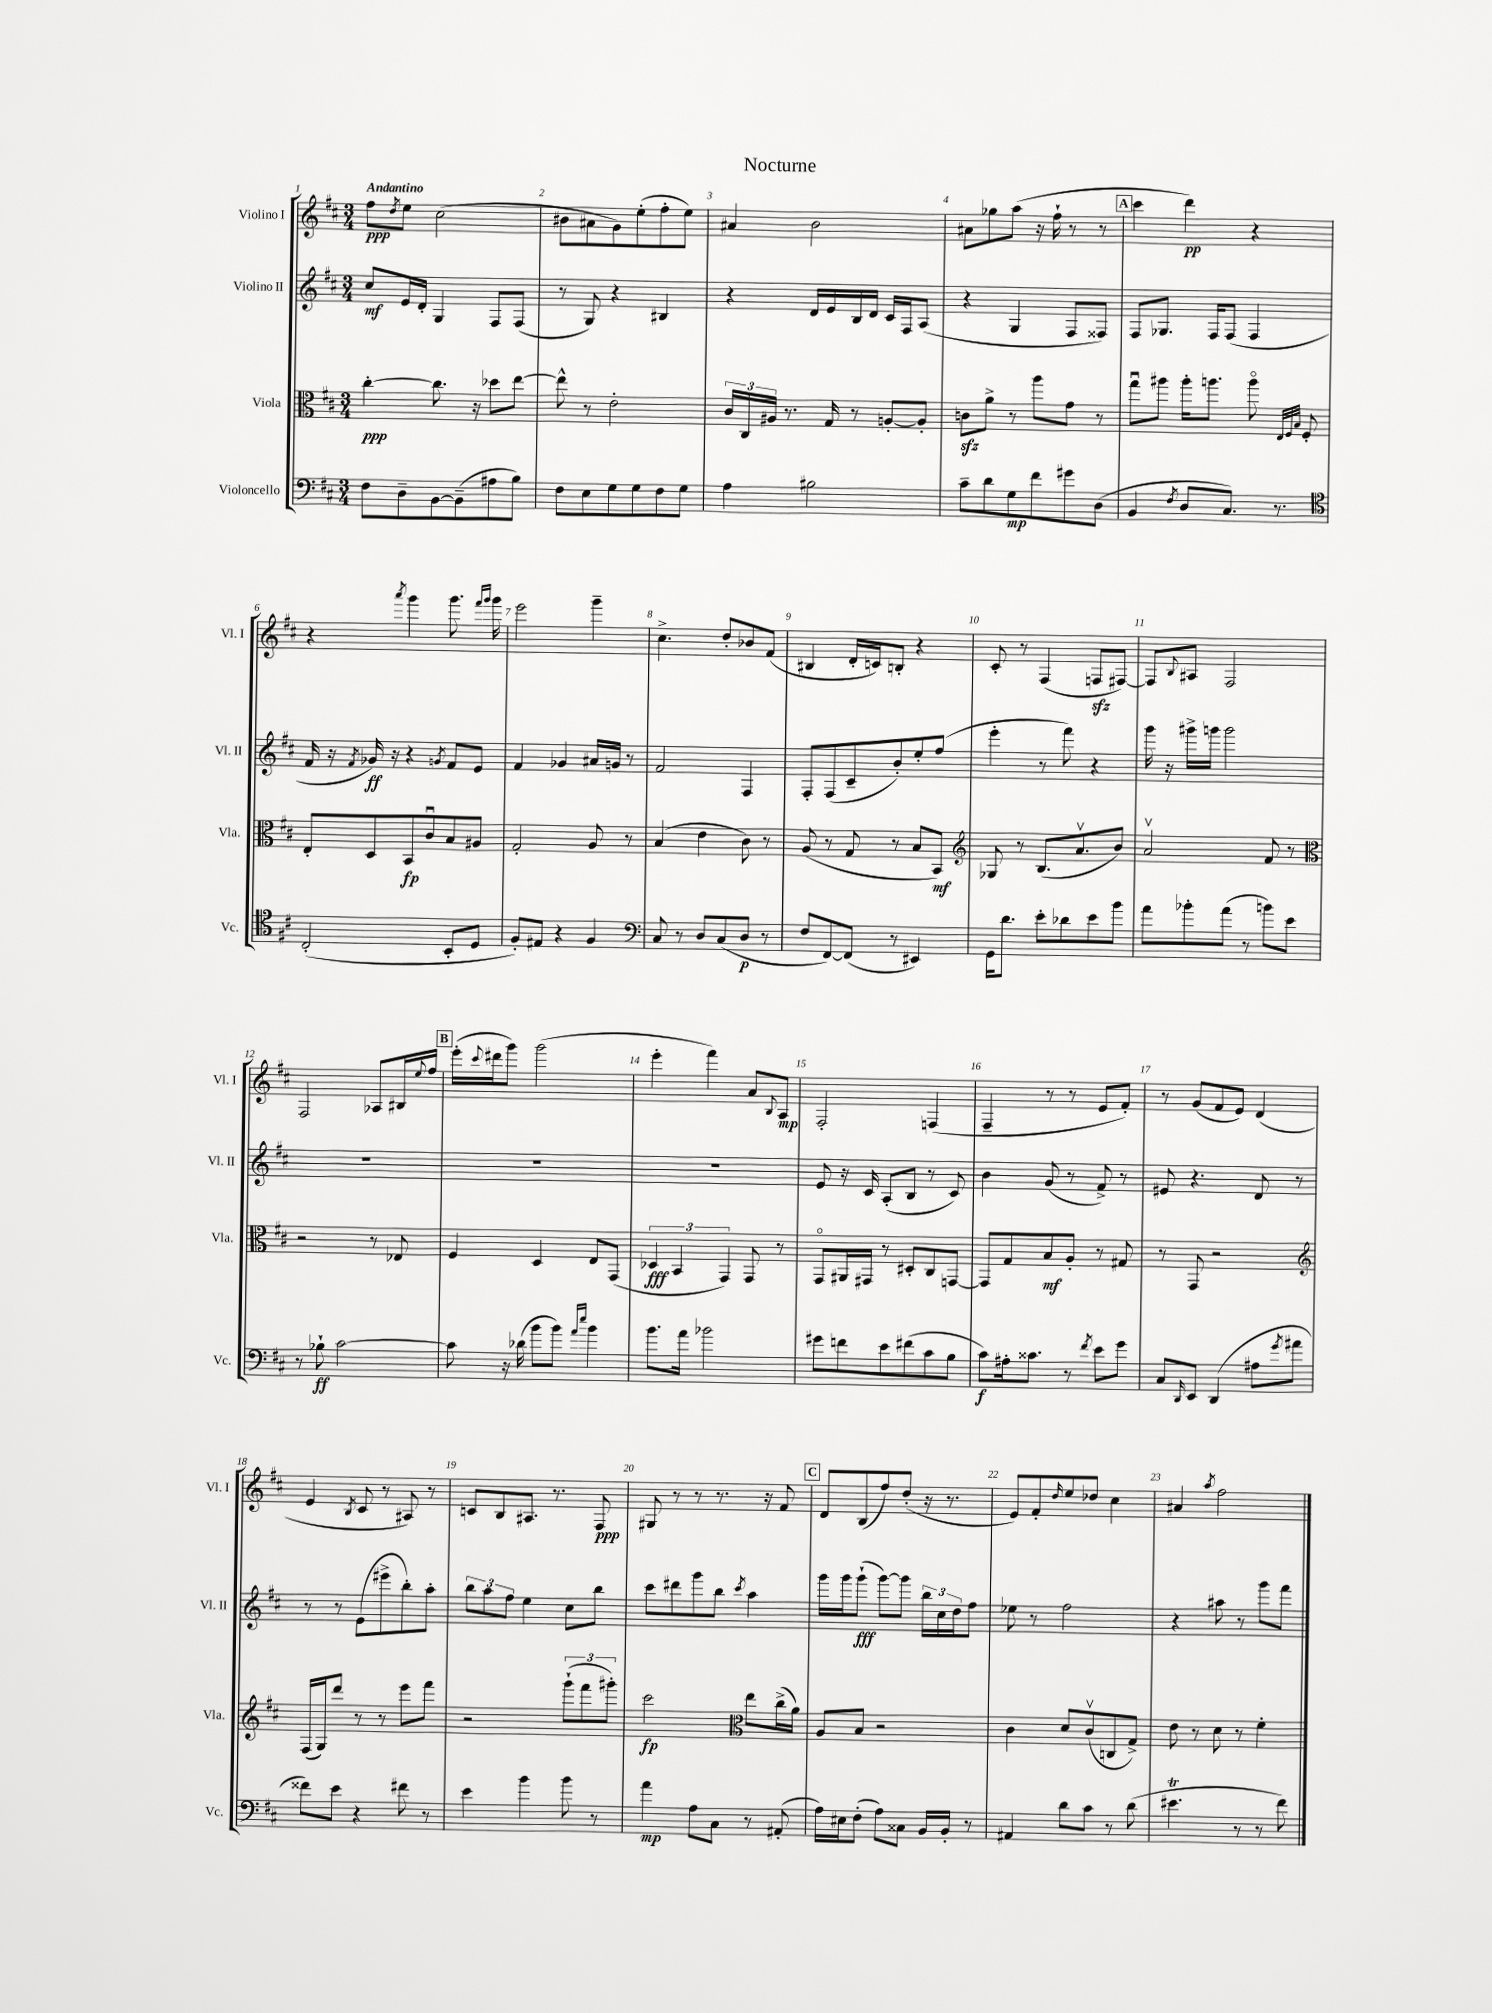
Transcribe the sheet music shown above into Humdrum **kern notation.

**kern	**dynam	**kern	**dynam	**kern	**dynam	**kern	**dynam
*part4	*part4	*part3	*part3	*part2	*part2	*part1	*part1
*staff4	*staff4	*staff3	*staff3	*staff2	*staff2	*staff1	*staff1
*I"Violoncello	*	*I"Viola	*	*I"Violino II	*	*I"Violino I	*
*I'Vc.	*	*I'Vla.	*	*I'Vl. II	*	*I'Vl. I	*
*clefF4	*	*clefC3	*	*clefG2	*	*clefG2	*
*k[f#c#]	*	*k[f#c#]	*	*k[f#c#]	*	*k[f#c#]	*
*M3/4	*	*M3/4	*	*M3/4	*	*M3/4	*
=1	=1	=1	=1	=1	=1	=1	=1
!	!	!	!	!	!	!LO:TX:a:B:t=Andantino	!
8F#\L	.	[4cc#'\	ppp	8cc#/L	mf	8ff#\L	ppp
.	.	.	.	.	.	8qdd/	.
8D~\	.	.	.	16e/L	.	8ee\J	.
.	.	.	.	16d'/JJ	.	.	.
[8BB\	.	8.cc#\]	.	4G/	.	(2cc#\	.
(8BB~\]	.	.	.	.	.	.	.
.	.	16r	.	.	.	.	.
8A#X\	.	8dd-X\L	.	8F#/L	.	.	.
8B\J)	.	[8ee\J	.	(8F#/J	.	.	.
=2	=2	=2	=2	=2	=2	=2	=2
8F#\L	.	8ee^^\]	.	8r	.	8b#X\L	.
8E\	.	8r	.	8G/)	.	8a#X\	.
8G\	.	2e'\	.	4r	.	8g\)	.
8G\	.	.	.	.	.	(8ee'\	.
8F#\	.	.	.	4B#X/	.	8ff#'\	.
8G\J	.	.	.	.	.	8ee\J)	.
=3	=3	=3	=3	=3	=3	=3	=3
4A\	.	24c#/LL	.	4r	.	4a#X/	.
.	.	24C#/	.	.	.	.	.
.	.	24A#X/JJ	.	.	.	.	.
.	.	8.r	.	.	.	.	.
2B#X\	.	.	.	16d/LL	.	2b\	.
.	.	16G/	.	16e/	.	.	.
.	.	8r	.	16B/	.	.	.
.	.	.	.	16d/JJ	.	.	.
.	.	[8An'/L	.	16c#/LL	.	.	.
.	.	.	.	16F#/J	.	.	.
.	.	8A'/J]	.	(8A/J	.	.	.
=4	=4	=4	=4	=4	=4	=4	=4
8c#~\L	.	8cnzz\L	.	4r	.	8a#X\L	.
8d\	.	8a^\J	.	.	.	8gg-X\	.
8G\	mp	8r	.	4G/	.	(8aa\J	.
8f#\	.	8aa\L	.	.	.	16r	.
.	.	.	.	.	.	16ff#`\	.
8g#X\	.	8g\J	.	8F#/L	.	8r	.
(8D\J	.	8r	.	8F##X/J)	.	8r	.
!!LO:REH:place=s1:t=A
=5	=5	=5	=5	=5	=5	=5	=5
4BB/	.	8ggu\L	.	8F#/L	.	4ccc#\	.
.	.	8aa#X\J	.	8.G-X/J	.	.	.
8qF#/	.	.	.	.	.	.	.
8D/L	.	16aa#'\KL	.	.	.	4ddd\)	pp
.	.	8.aan\J	.	16F#/KL	.	.	.
8.C#/J)	.	.	.	(8F#/J	.	.	.
.	.	8aa\	.	4F#/	.	4r	.
8.r	.	.	.	.	.	.	.
.	.	32qqE/LLL	.	.	.	.	.
.	.	32qqF#/	.	.	.	.	.
.	.	32qqB/JJJ	.	.	.	.	.
.	.	8F#'/	.	.	.	.	.
!!LO:LB:g=z
=6	=6	=6	=6	=6	=6	=6	=6
*clefC4	*	*	*	*	*	*	*
(2C#'/	.	8E'/L	.	16f#/	.	4r	.
.	.	.	.	16r	.	.	.
.	.	.	.	8qf#/	.	.	.
.	.	8D/	.	16g-X/)	ff	.	.
.	.	.	.	16r	.	.	.
.	.	.	.	.	.	8qaaa/	.
.	.	8BB/	fp	4r	.	4ggg\	.
.	.	8c#u/	.	.	.	.	.
.	.	.	.	8qgn/	.	.	.
8BB'/L	.	8B/	.	8f#/L	.	8.ggg\	.
8D/J	.	8A#X/J	.	8e/J	.	.	.
.	.	.	.	.	.	16qqfff#/LL	.
.	.	.	.	.	.	16qqggg/JJ	.
.	.	.	.	.	.	16ggg\	.
=7	=7	=7	=7	=7	=7	=7	=7
8F#'/L)	.	2G'/	.	4f#/	.	2eee\	.
8E#X/J	.	.	.	.	.	.	.
4r	.	.	.	4g-X/	.	.	.
4F#/	.	8A/	.	16a#X/LL	.	4ggg~\	.
.	.	.	.	16gn/JJ	.	.	.
.	.	8r	.	8r	.	.	.
=8	=8	=8	=8	=8	=8	=8	=8
*clefF4	*	*	*	*	*	*	*
8C#/	.	(4B/	.	2f#/	.	4.cc#^\	.
8r	.	.	.	.	.	.	.
8D/L	.	4e\	.	.	.	.	.
(8C#/	.	.	.	.	.	8dd'/L	.
8D/J	p	8c#\)	.	4F#/	.	8b-X/	.
8r	.	8r	.	.	.	(8f#/J	.
=9	=9	=9	=9	=9	=9	=9	=9
8F#/L	.	(8A/	.	8F#'/L	.	4B#X/	.
[8FF#/)	.	8r	.	(8F#/	.	.	.
(8FF#/J]	.	8G/	.	8c#~/	.	16d'/LL	.
.	.	.	.	.	.	16cn/J)	.
8r	.	8r	.	8b'/)	.	8Bn'/J	.
4EE#X/)	.	8B/L	.	8ee'/	.	4r	.
.	.	8BB/J)	mf	(8ff#/J	.	.	.
=10	=10	=10	=10	=10	=10	=10	=10
*	*	*clefG2	*	*	*	*	*
16GG\KL	.	8G-X/	.	4eee'\	.	8c#'/	.
8.d\J	.	.	.	.	.	.	.
.	.	8r	.	.	.	8r	.
8e'\L	.	(8.B/L	.	8r	.	(4F#/	.
8d-X\	.	.	.	8fff#\)	.	.	.
.	.	8.av/	.	.	.	.	.
8e\	.	.	.	4r	.	8Fnzz/L	.
8b\J	.	8b/J)	.	.	.	[8F#X/J)	.
=11	=11	=11	=11	=11	=11	=11	=11
8a\L	.	2av/	.	16ggg\	.	8F#/L]	.
.	.	.	.	16r	.	.	.
.	.	.	.	.	.	8qqB/	.
8b-X'\	.	.	.	16ggg#X^\LL	.	8A#X/J	.
.	.	.	.	16gggn\JJ	.	.	.
(8a\J	.	.	.	2ggg\	.	2F#/	.
8r	.	.	.	.	.	.	.
8bn\L)	.	8f#/	.	.	.	.	.
8e\J	.	8r	.	.	.	.	.
!!LO:LB:g=z
=12	=12	=12	=12	=12	=12	=12	=12
*	*	*clefC3	*	*	*	*	*
8r	.	2r	.	2.r	.	2F#/	.
8B-X`\	ff	.	.	.	.	.	.
[2c#\	.	.	.	.	.	.	.
.	.	8r	.	.	.	8A-X/L	.
.	.	8E-X/	.	.	.	16B#X/L	.
.	.	.	.	.	.	8qqee/	.
.	.	.	.	.	.	16ff#/JJ	.
!!LO:REH:place=s1:t=B
=13	=13	=13	=13	=13	=13	=13	=13
8c#\]	.	4F#/	.	2.r	.	(16eee'\LL	.
.	.	.	.	.	.	8qqccc#/	.
.	.	.	.	.	.	16ddd#X\J	.
16r	.	.	.	.	.	8ggg\J)	.
(16d-X\	.	.	.	.	.	.	.
8b\L	.	4D/	.	.	.	(2ggg\	.
8b\J)	.	.	.	.	.	.	.
16qqa/LL	.	.	.	.	.	.	.
16qqee/JJ	.	.	.	.	.	.	.
4b\	.	8E/L	.	.	.	.	.
.	.	(8GG/J	.	.	.	.	.
=14	=14	=14	=14	=14	=14	=14	=14
8.b\L	.	6D-X/	fff	2.r	.	4eee'\	.
.	.	6BB/	.	.	.	.	.
16a\Jk	.	.	.	.	.	.	.
2b-X\	.	.	.	.	.	4fff#\)	.
.	.	6GG/)	.	.	.	.	.
.	.	8GG/	.	.	.	8a/L	.
.	.	.	.	.	.	8qqB/	.
.	.	8r	.	.	.	8A/J	mp
=15	=15	=15	=15	=15	=15	=15	=15
8g#X\L	.	8GG/L	.	8e/	.	2F#'/	.
8fn\	.	16AA#X/L	.	16r	.	.	.
.	.	16GG#X/JJ	.	16c#/	.	.	.
8e\	.	8r	.	(8A'/L	.	.	.
(8f#X\	.	8D#X'/L	.	8B/J	.	.	.
8c#\	.	8C#/	.	8r	.	(4Fn/	.
8B\J	.	[8GGn/J	.	8c#/)	.	.	.
=16	=16	=16	=16	=16	=16	=16	=16
8c#\L)	f	8GG/L]	.	4b\	.	4F#~/	.
16A#X'\k	.	8G/	.	.	.	.	.
8.c##X\J	.	.	.	.	.	.	.
.	.	8B/	mf	(8g/	.	8r	.
8r	.	8A'/J	.	8r	.	8r	.
8qf#/	.	.	.	.	.	.	.
8e\L	.	8r	.	8f#^/)	.	8e/L	.
8g\J	.	8G#X/	.	8r	.	8f#'/J)	.
=17	=17	=17	=17	=17	=17	=17	=17
8C#/L	.	8r	.	8e#X/	.	8r	.
16qqDD/	.	.	.	.	.	.	.
8EE/J	.	8GG/	.	4.r	.	(8g/L	.
(4DD/	.	2r	.	.	.	8f#/	.
.	.	.	.	.	.	8e/J)	.
8A#X\L	.	.	.	8d/	.	(4d/	.
8qg/	.	.	.	.	.	.	.
8a#X\J	.	.	.	8r	.	.	.
!!LO:LB:g=z
=18	=18	=18	=18	=18	=18	=18	=18
*	*	*clefG2	*	*	*	*	*
8f##X\L)	.	(16F#/LL	.	8r	.	4e/	.
.	.	16G/J)	.	.	.	.	.
8e\J	.	8ddd/J	.	8r	.	.	.
.	.	.	.	.	.	8qB/	.
4r	.	8r	.	(8e\L	.	8c#/	.
.	.	8r	.	8eee#X^\	.	8r	.
8f#X\	.	8eee\L	.	8bb'\)	.	8A#X/)	.
8r	.	8fff#\J	.	8aa'\J	.	8r	.
=19	=19	=19	=19	=19	=19	=19	=19
4e\	.	2r	.	12bb\L	.	8cn/L	.
.	.	.	.	12aa\	.	.	.
.	.	.	.	.	.	8B/	.
.	.	.	.	12ff#\J	.	.	.
4b\	.	.	.	4ee\	.	8.A#X/J	.
.	.	.	.	.	.	8.r	.
8b\	.	(12ggg`\L	.	8cc#\L	.	.	.
.	.	12fff#\	.	.	.	.	.
8r	.	.	.	8bb\J	.	8F#/	ppp
.	.	12ggg#X'\J)	.	.	.	.	.
=20	=20	=20	=20	=20	=20	=20	=20
4a\	mp	2ccc#\	fp	8ccc#\L	.	8G#X/	.
.	.	.	.	8ddd#X\	.	8r	.
8A\L	.	.	.	8ggg\	.	8r	.
8C#\J	.	.	.	8bb\J	.	8.r	.
*	*	*clefC3	*	*	*	*	*
.	.	.	.	8qccc#/	.	.	.
8r	.	8ee\L	.	4aa\	.	.	.
.	.	.	.	.	.	16r	.
(8AA#X'/	.	(16cc#^\L	.	.	.	8f#/	.
.	.	16a\JJ)	.	.	.	.	.
!!LO:REH:place=s1:t=C
=21	=21	=21	=21	=21	=21	=21	=21
16A\LL)	.	8A/L	.	16ggg\LL	.	8d/L	.
16E#X\J	.	.	.	16ggg\J	.	.	.
(8F#'\J	.	8B/J	.	(8ggg`\J	fff	(8B/	.
8A\L)	.	2r	.	[8ggg\L)	.	8ff#/)	.
8C##X\J	.	.	.	8ggg\J]	.	(8dd'/J	.
16BB/LL	.	.	.	24bb\LL	.	16r	.
.	.	.	.	24cc#\	.	.	.
16BB'/JJ	.	.	.	.	.	8.r	.
.	.	.	.	24dd\J	.	.	.
8r	.	.	.	8ff#\J	.	.	.
=22	=22	=22	=22	=22	=22	=22	=22
4AA#X/	.	4c#\	.	8ee-X\	.	8e/L)	.
.	.	.	.	8r	.	8f#'/	.
.	.	.	.	.	.	16qqdd/	.
8d\L	.	8d/L	.	2ff#\	.	8ee/	.
8c#\J	.	(8c#v/	.	.	.	8dd-X/J	.
8r	.	8Cn/	.	.	.	4cc#\	.
(8d\	.	8G^/J)	.	.	.	.	.
=23	=23	=23	=23	=23	=23	=23	=23
4.e#Xt\	.	8e\	.	4r	.	4a#X/	.
.	.	8r	.	.	.	.	.
.	.	.	.	.	.	8qaa/	.
.	.	8d\	.	8aa#X\	.	2ff#\	.
8r	.	8r	.	8r	.	.	.
8r	.	4f#'\	.	8ggg\L	.	.	.
8f#\)	.	.	.	8fff#\J	.	.	.
==	==	==	==	==	==	==	==
*-	*-	*-	*-	*-	*-	*-	*-
